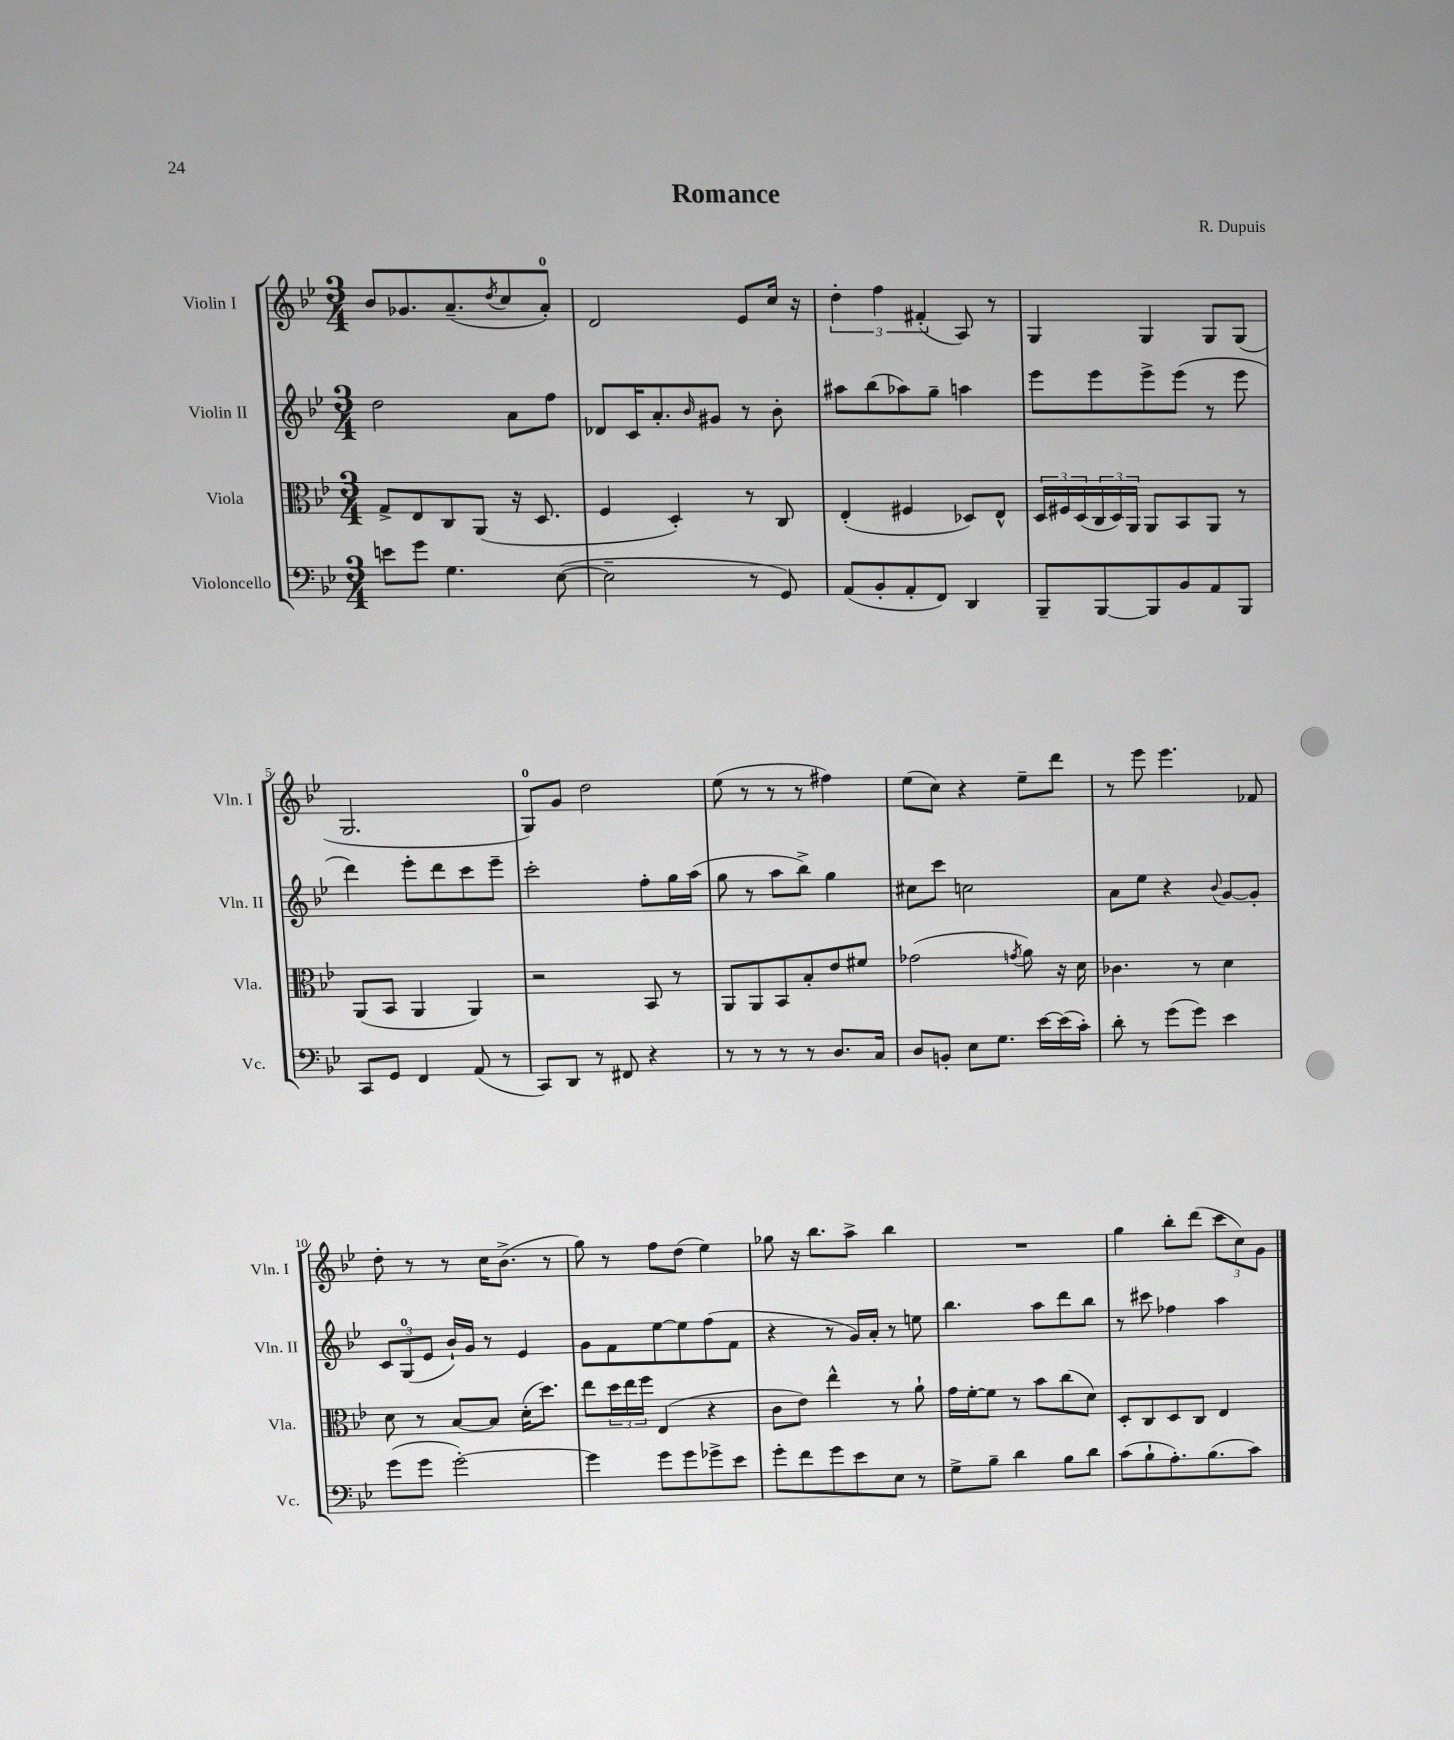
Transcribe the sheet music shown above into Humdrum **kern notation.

**kern	**kern	**kern	**kern
*staff4	*staff3	*staff2	*staff1
*clefF4	*clefC3	*clefG2	*clefG2
*k[b-e-]	*k[b-e-]	*k[b-e-]	*k[b-e-]
*M3/4	*M3/4	*M3/4	*M3/4
8e	8G^	2dd	8b-
8g	8E-	.	8.g-
4.G	8C	.	.
.	.	.	(8.a~
.	(8AA	.	.
.	.	.	8qdd
.	16r	8a	8cc
.	8.D	.	.
([8E-	.	8ff	8a')
=	=	=	=
2E-~]	4F	8d-	2d
.	.	16c	.
.	.	8.a'	.
.	4D')	.	.
.	.	16qqb-	.
.	.	8g#	.
8r	8r	8r	8e-
8GG)	8C	8b-'	16cc
.	.	.	16r
=	=	=	=
(8AA	(4E-'	8aa#	6dd'
8BB-'	.	(8bb-	.
.	.	.	6ff
8AA'	4F#	8aa-)	.
.	.	.	(6f#'
8FF)	.	8gg~	.
4DD	8D-)	4aa	8A)
.	8E-^^	.	8r
=	=	=	=
8BBB-~	24D	8eee-	4G
.	24F#	.	.
.	(24D	.	.
[8BBB-	24C	8eee-	.
.	24D)	.	.
.	24AA	.	.
8BBB-]	8AA	8eee-^	4G
8BB-	8BB-	(8eee-	.
8AA	8AA	8r	8G
8BBB-	8r	8eee-	(8G
=	=	=	=
8CC	(8AA	4ddd)	2.G
8GG	8BB-	.	.
4FF	4AA	8eee-'	.
.	.	8ddd	.
(8AA	4AA)	8ccc	.
8r	.	8eee-~	.
=	=	=	=
8CC)	2r	2ccc'	8G)
8DD	.	.	8g
8r	.	.	2dd
8FF#	.	.	.
4r	8BB-	8ff'	.
.	8r	16gg	.
.	.	(16aa	.
=	=	=	=
8r	8AA	8gg	(8ee-
8r	8AA	8r	8r
8r	8BB-	8aa	8r
8r	8B-'	8bb-^)	8r
8.D	8e-	4gg	4ff#)
.	8f#	.	.
16C	.	.	.
=	=	=	=
8D	(2g-	8cc#	(8ee-
8BB'	.	8ccc	8cc)
8E-	.	2cc	4r
8.G	.	.	.
.	8qg	.	.
.	8a)	.	8ee-~
[16e-	.	.	.
(16e-]	16r	.	8ddd
16c')	16d	.	.
=	=	=	=
8d'	4.c-	8a	8r
8r	.	8ee-	8eee-
(8g	.	4r	4.eee-
8g)	8r	.	.
.	.	8qqb-	.
4e-	4d	[8g	.
.	.	8g']	8f-
=	=	=	=
(8g	8d	12c	8dd'
.	.	(12G	.
8g	8r	.	8r
.	.	12e-	.
[2g')	[8B-	16b-`)	8r
.	.	16g	.
.	8B-]	8r	16cc
.	.	.	(8.b-^
.	(16d'	4e-	.
.	8.dd)	.	.
.	.	.	8r
=	=	=	=
4g]	8ee-	8g	8gg)
.	24dd	8f	8r
.	24ee-	.	.
.	24ff	.	.
8g	(4E-	[8ee-	8ff
8g	.	8ee-]	(8dd
8g-^	4r	(8ff	4ee-)
8e-	.	8f	.
=	=	=	=
8g'	8c	4r	8gg-
8f	8e-)	.	16r
.	.	.	8.bb-
8g	4ee-^^	8r	.
8e-	.	16g)	8aa^
.	.	16a'	.
8E-	8r	8r	4bb-
8r	8a`	8ee	.
=	=	=	=
8G^	16g	4.bb-	2.r
.	[16f'	.	.
8B-~	8f]	.	.
4d	8r	.	.
.	8b-	8aa	.
8B-	(8cc	8ddd	.
8d	8d)	8bb-	.
=	=	=	=
(8c	8D'	8r	4gg
8B-`	8C	8ccc#	.
8.A')	8D	4ff-	8bb-'
.	8C	.	(8ddd
(8.B-	.	.	.
.	4E-	4aa	12ccc
.	.	.	12cc)
8c)	.	.	.
.	.	.	12g
==	==	==	==
*-	*-	*-	*-
